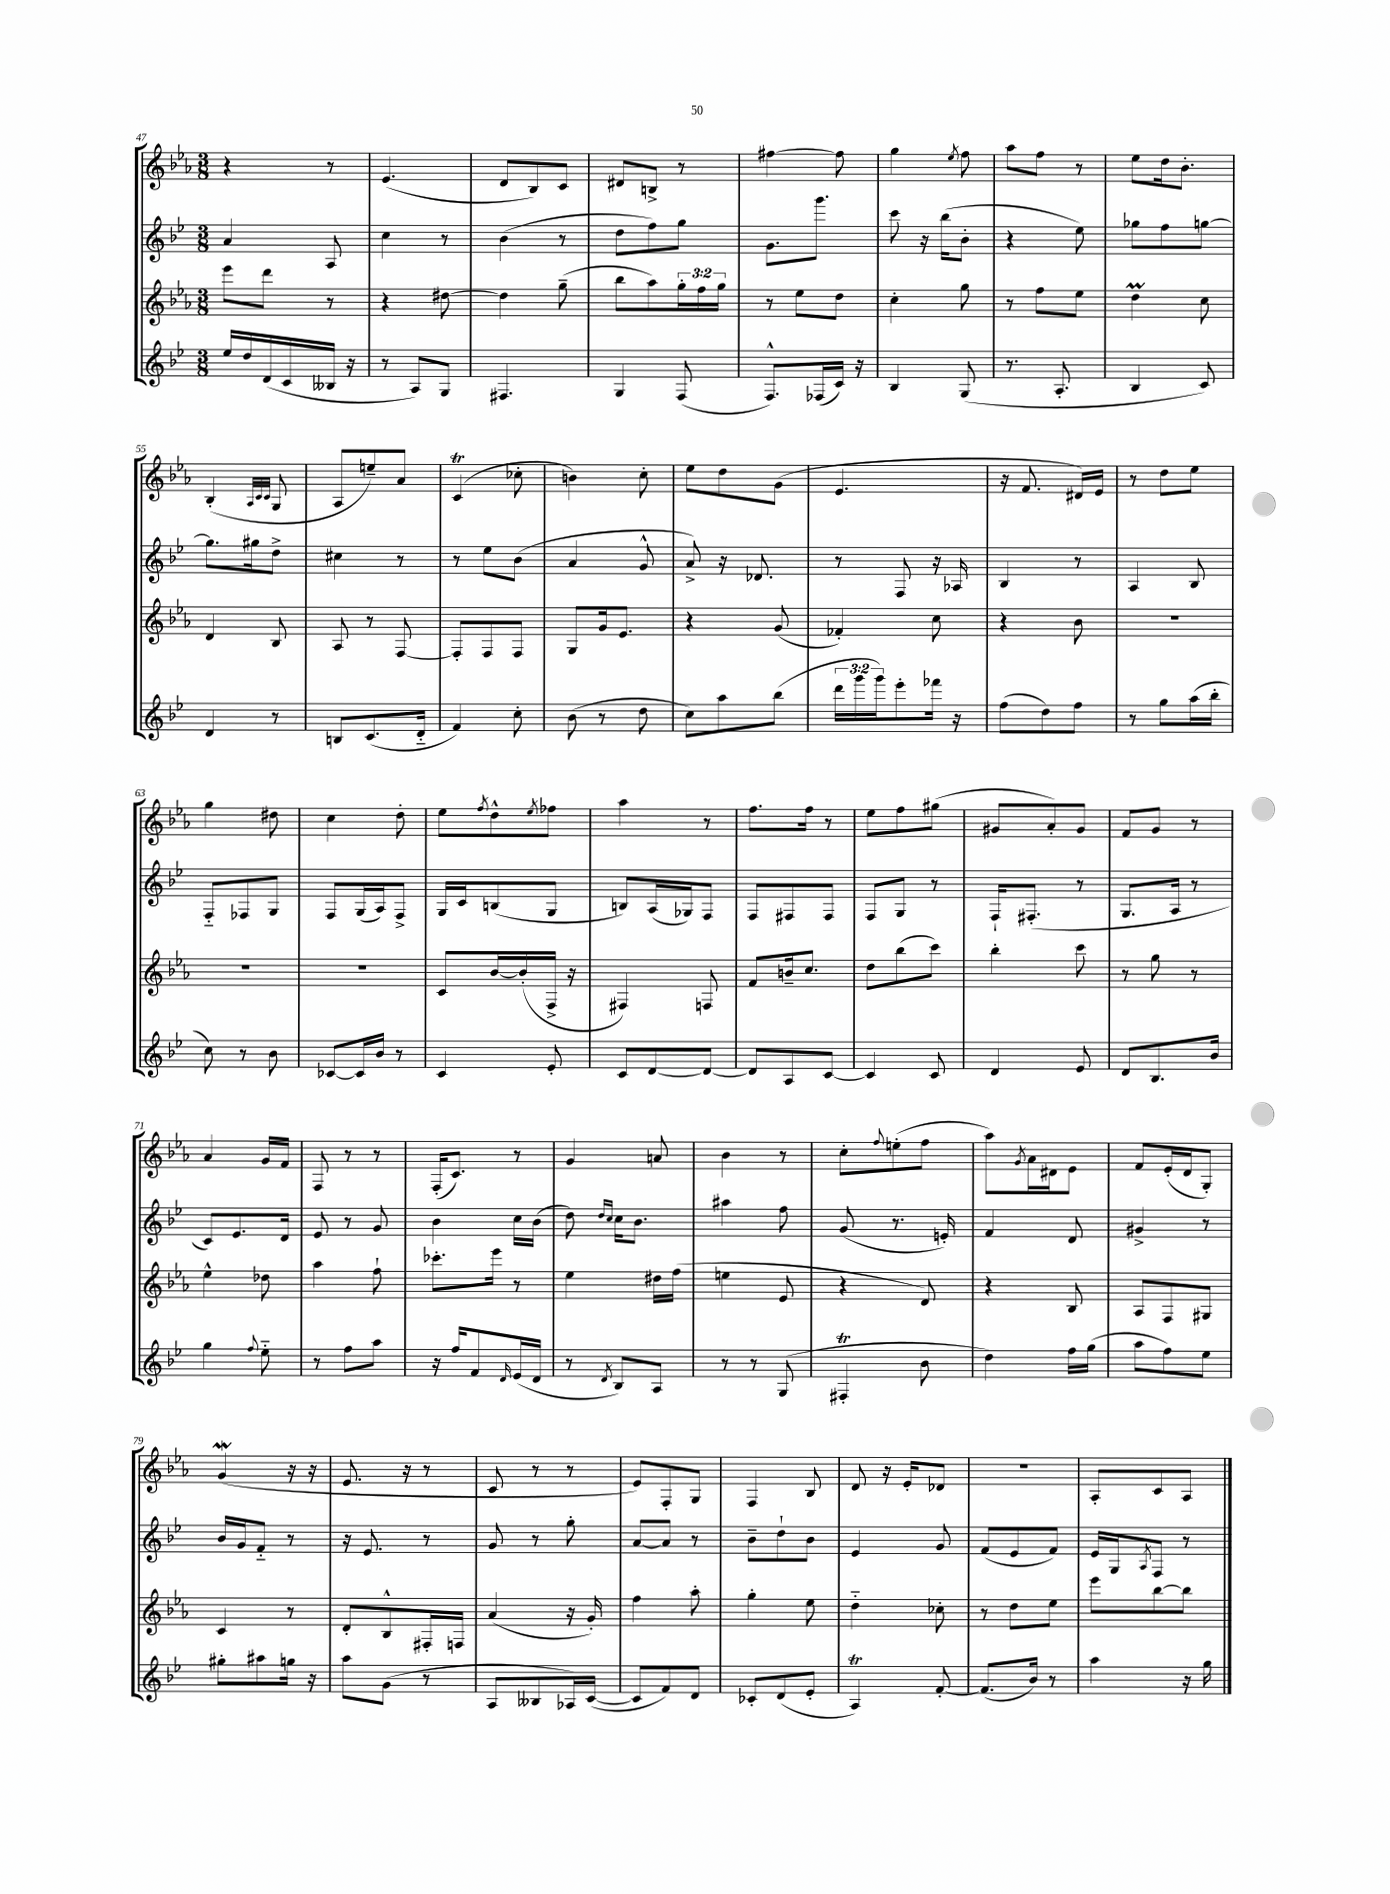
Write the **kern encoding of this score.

**kern	**kern	**kern	**kern
*staff4	*staff3	*staff2	*staff1
*clefG2	*clefG2	*clefG2	*clefG2
*k[b-e-]	*k[b-e-a-]	*k[b-e-]	*k[b-e-a-]
*M3/8	*M3/8	*M3/8	*M3/8
16ee-/LL	8eee-\L	4a/	4r
16dd/	.	.	.
(16d/	8ddd\J	.	.
16c/	.	.	.
16B--/JJ	8r	8A/	8r
16r	.	.	.
=	=	=	=
8r	4r	4cc\	(4.e-/
8A/L)	.	.	.
8G/J	[8dd#\	8r	.
=	=	=	=
4.F#/	4dd#\]	(4b-\	8d/L
.	.	.	8B-/)
.	(8gg~\	8r	8c/J
=	=	=	=
4G/	8bb-\L	8dd\L	8d#/L
.	8aa-\)	8ff\)	8B^/J
(8F/	24gg'\L	8gg\J	8r
.	24ff\	.	.
.	24gg\JJ	.	.
=	=	=	=
8.F^^/L)	8r	8.g\L	[4ff#\
.	8ee-\L	.	.
(16F-/L	.	8.ggg\J	.
16c/JJ)	8dd\J	.	8ff#\]
16r	.	.	.
=	=	=	=
4B-/	4cc'\	8ccc\	4gg\
.	.	16r	.
.	.	(16bb-\LK	.
.	.	.	8qee-/
(8G/	8gg\	8b-'\J	8ff\
=	=	=	=
8.r	8r	4r	8aa-\L
.	8ff\L	.	8ff\J
8.A'/	.	.	.
.	8ee-\J	8ee-\)	8r
=	=	=	=
4B-/	4dd\	8gg-\L	8ee-\L
.	.	8ff\	16dd\k
.	.	.	8.b-'\J
8c/)	8cc\	[8gg\J	.
=	=	=	=
4d/	4d/	8.gg\]L	(4B-'/
.	.	16gg#\k	.
.	.	.	32qqA-/LLL
.	.	.	32qqc/
.	.	.	32qqc/JJJ
8r	8B-/	8dd^\J	8G/
=	=	=	=
8B/L	8A-/	4cc#\	8A-/L
(8.c/	8r	.	8ee~/)
.	[8F/	8r	8a-/J
16d'~/Jk	.	.	.
=	=	=	=
4f/)	8F'/]L	8r	(4c/
.	8F/	8ee-\L	.
8cc'\	8F/J	(8b-\J	8cc-'\
=	=	=	=
(8b-\	8G/L	4a/	4b\)
8r	16g/k	.	.
.	8.e-/J	.	.
8dd\	.	8g^^/	8cc'\
=	=	=	=
8cc\L)	4r	8a^/)	8ee-\L
8aa\	.	16r	8dd\
.	.	8.d-/	.
(8bb-\J	(8g/	.	(8g\J
=	=	=	=
24ddd\LL	4f-'/)	8r	4.e-/
24ggg\	.	.	.
24ggg\J)	.	.	.
8eee-'\	.	8F/	.
16fff-\Jk	8cc\	16r	.
16r	.	16A-/	.
=	=	=	=
(8ff\L	4r	4B-/	16r
.	.	.	8.f/
8dd\)	.	.	.
8ff\J	8b-\	8r	16d#/LL)
.	.	.	16e-/JJ
=	=	=	=
8r	4.r	4A/	8r
8gg\L	.	.	8dd\L
(16aa\L	.	8B-/	8ee-\J
16bb-'\JJ	.	.	.
=	=	=	=
8cc\)	4.r	8F'~/L	4gg\
8r	.	8F-/	.
8b-\	.	8G/J	8dd#\
=	=	=	=
[8c-/L	4.r	8F/L	4cc\
16c-/]L	.	(16G/L	.
16b-/JJ	.	16A/J)	.
8r	.	8F^/J	8dd'\
=	=	=	=
4c/	8c/L	16G/LL	8ee-\L
.	.	16c/J	.
.	.	.	8qff/
.	[16b-/L	(8B/	8dd^^\
.	(16b-'/]	.	.
.	.	.	8qee-/
8e-'/	16F^/JJ	8G/J	8ff-\J
.	16r	.	.
=	=	=	=
8c/L	4F#/)	8B/L)	4aa-\
[8d/	.	(16A/L	.
.	.	16G-/J)	.
8d/_J	8F/	8F/J	8r
=	=	=	=
8d/]L	8f/L	8F/L	8.ff\L
8A/	16b~/k	8F#/	.
.	8.cc/J	.	16ff\Jk
[8c/J	.	8F#/J	8r
=	=	=	=
4c/]	8dd\L	8F/L	8ee-\L
.	(8bb-\	8G/J	8ff\
8c/	8ccc\J)	8r	(8gg#\J
=	=	=	=
4d/	4bb-'\	16F`/LK	8g#/L
.	.	(8.F#'/J	.
.	.	.	8a-'/)
8e-/	8ccc\	8r	8g#/J
=	=	=	=
8d/L	8r	8.G/L	8f/L
8.B-/	8gg\	.	8g/J
.	.	16A/Jk	.
.	8r	8r	8r
16b-/Jk	.	.	.
=	=	=	=
4gg\	4ee-^^\	8c/L)	4a-/
.	.	8.e-/	.
8qqff/	.	.	.
8ee-'~\	8dd-\	.	16g/LL
.	.	16d/Jk	16f/JJ
=	=	=	=
8r	4aa-\	8e-/	8F/
8ff\L	.	8r	8r
8aa\J	8ff`\	8g/	8r
=	=	=	=
16r	8.ccc-'\L	4b-\	(16F'/LK
16ff/LK	.	.	8.c/J)
8f/	.	.	.
.	16eee-\Jk	.	.
16qqd/	.	.	.
(16e-/L	8r	16cc\LL	8r
16d/JJ	.	(16b-\JJ	.
=	=	=	=
8r	4ee-\	8dd\)	4g/
.	.	16qqdd/LL	.
8qd/	.	16qqcc/JJ	.
8B-/L)	.	16cc\LK	.
.	.	8.b-\J	.
8A/J	16dd#\LL	.	8a/
.	(16ff\JJ	.	.
=	=	=	=
8r	4ee\	4aa#\	4b-\
8r	.	.	.
(8G/	8e-/	8ff\	8r
=	=	=	=
4F#'/	4r	(8g/	8cc'\L
.	.	.	8qqff/
.	.	8.r	(8ee'\
8b-\	8d/)	.	8ff\J
.	.	16e'/)	.
=	=	=	=
4dd\)	4r	4f/	8aa-\L)
.	.	.	8qg/
.	.	.	16a-\L
.	.	.	16d#\J
16ff\LL	8B-/	8d/	8e-\J
(16gg\JJ	.	.	.
=	=	=	=
8aa\L	8A-/L	4g#^/	8f/L
8ff\)	8F/	.	(16e-'/L
.	.	.	16d/J
8ee-\J	8G#/J	8r	8G'/J)
=	=	=	=
8gg#'\L	4c/	16b-/LL	(4g/
.	.	16g/J	.
8aa#\	.	8f'~/J	.
16gg\Jk	8r	8r	16r
16r	.	.	16r
=	=	=	=
8aa\L	8d'/L	16r	8.e-/
.	.	8.e-/	.
(8g\J	8B-^^/	.	.
.	.	.	16r
8r	16F#'/L	8r	8r
.	16F/JJ	.	.
=	=	=	=
8A/L	(4a-/	8g/	8c/
8B--/	.	8r	8r
16A-/L)	16r	8gg'\	8r
([16c/JJ	16g'/)	.	.
=	=	=	=
8c/]L	4ff\	[8a/L	8e-/L)
8f/)	.	8a/]J	8F'/
8d/J	8aa-'\	8r	8G/J
=	=	=	=
8c-'/L	4gg'\	8b-~\L	4F/
(8d/	.	8dd`\	.
8e-'/J	8ee-\	8b-\J	8B-/
=	=	=	=
4A/)	4dd'~\	4e-/	8d/
.	.	.	16r
.	.	.	16e-'/LK
[8f'/	8cc-'\	8g/	8d-/J
=	=	=	=
(8.f/]L	8r	(8f/L	4.r
.	8dd\L	8e-/	.
16b-/Jk)	.	.	.
8r	8ee-\J	8f/J)	.
=	=	=	=
4aa\	8eee-\L	16e-/LL	8A-'/L
.	.	16G/J	.
.	.	8qA/	.
.	[8bb-\	8F/J	8c/
16r	8bb-\]J	8r	8A-/J
16gg\	.	.	.
==	==	==	==
*-	*-	*-	*-
